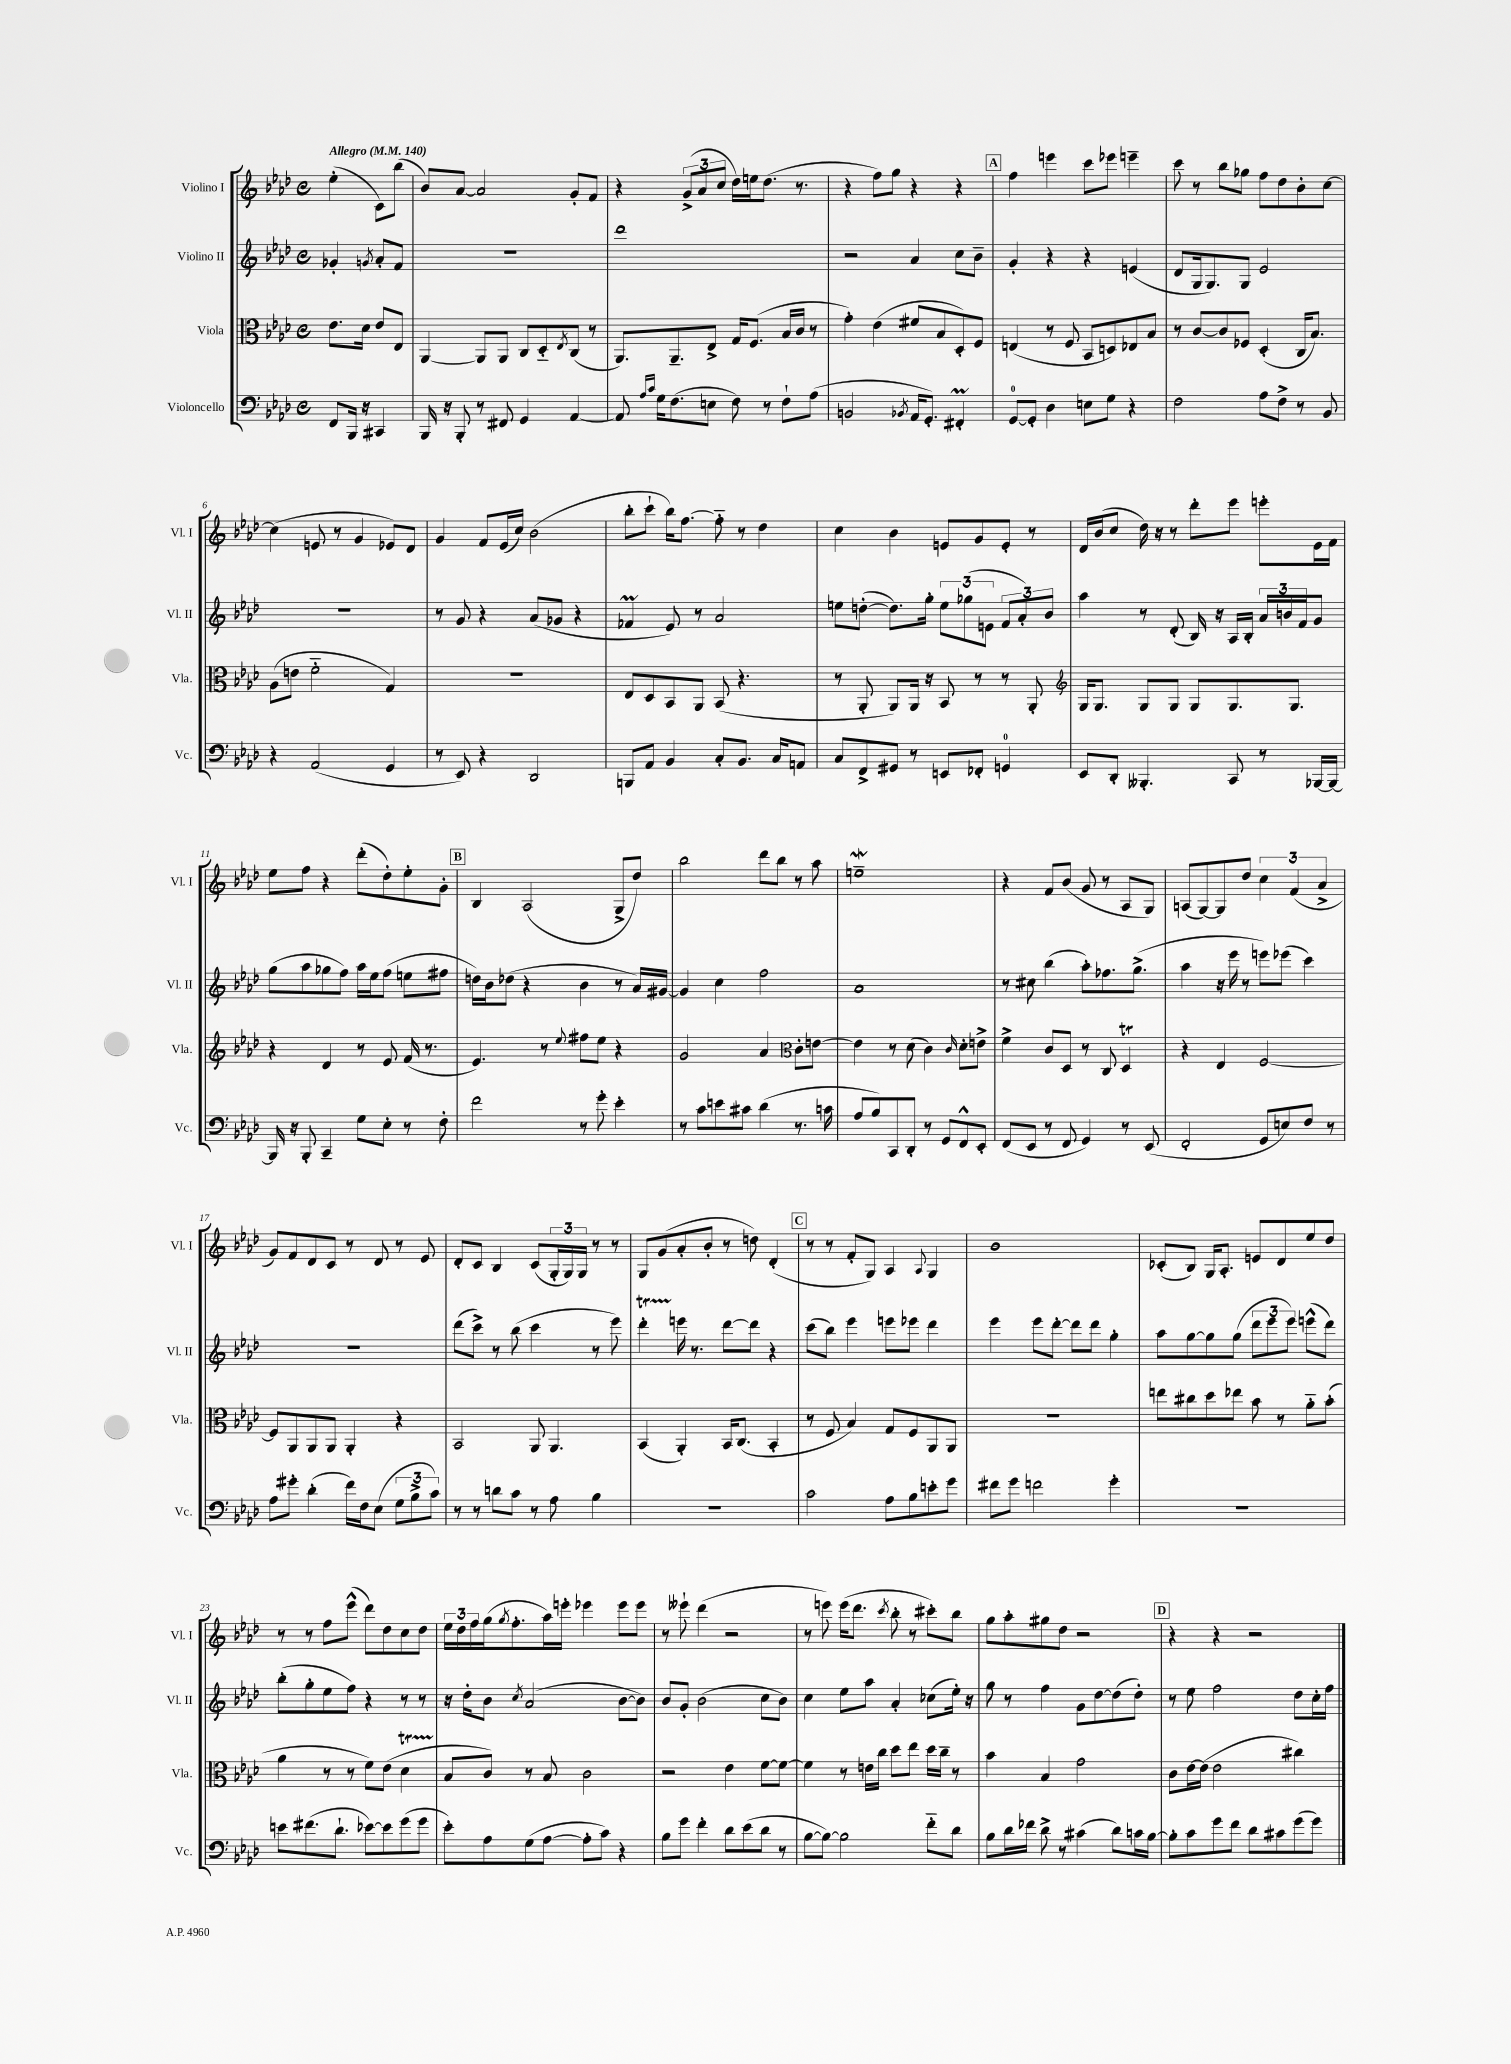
<<
\new StaffGroup <<
\new Staff = "s0" \with { instrumentName = "Violino I" shortInstrumentName = "Vl. I" } {
    \clef treble \key aes \major \defaultTimeSignature \time 4/4 \partial 2 \tempo "Allegro" 4 = 140
    ees''4-.( c'8) bes''8( |
    bes'8) aes'8~ aes'2 g'8-. f'8 |
    r4 \tuplet 3/2 { g'8->( aes'8 c''8 } des''16) e''16 des''8.( r8. |
    r4 f''8) g''8 r4 r4 |
    \mark \markup { \box "A" } f''4 e'''4 c'''8 ees'''8 e'''4-- |
    c'''8 r8 bes''8 ges''8 f''8 des''8 bes'8-. c''8~ |
    c''4( e'8 r8 g'4 ees'8) des'8 |
    g'4 f'8 ees'16( c''16) bes'2( |
    bes''8-. c'''8-! bes''16) f''8.~ f''8-_ r8 des''4 |
    c''4 bes'4 e'8 g'8 e'8-. r8 |
    des'16 bes'16( c''8 des''16) r16 r8 des'''8-. ees'''8 e'''8-. ees'16 f'16 |
    ees''8 f''8 r4 des'''8-.( des''8-.) ees''8-. g'8-. |
    \mark \markup { \box "B" } bes4 aes2( g8-> des''8) |
    bes''2 des'''8 bes''8 r8 aes''8 |
    e''1--\mordent |
    r4 f'8 bes'8( g'8 r8 aes8 g8) |
    a8( g8~) g8 des''8 \tuplet 3/2 { c''4 f'4( aes'4-> } |
    g'8) f'8 des'8 c'8 r8 des'8 r8 ees'8 |
    des'8-. c'8 bes4 c'8( \tuplet 3/2 { g16-. g16) g16 } r8 r8 |
    g8 g'8( aes'8-. bes'8-. r8 d''8) des'4-.( |
    \mark \markup { \box "C" } r8 r8 f'8-. g8) aes4 \appoggiatura { aes8 } g4 |
    bes'1 |
    ces'8-.( bes8) g16 aes8.-. e'8 des'8 ees''8 des''8 |
    r8 r8 f''8 ees'''8-^( des'''8) des''8 c''8 des''8 |
    \tuplet 3/2 { ees''16 des''16 f''16 } g''16( \acciaccatura { g''8 } f''8.-. aes''16) e'''16-. ees'''4 ees'''8 ees'''8 |
    r8 eeses'''8-! des'''4( r2 |
    r8 e'''8) e'''16( des'''8. \acciaccatura { c'''8 } bes''8-. r8 cis'''8-.) bes''8 |
    g''8 aes''8-. gis''8 des''8 r2 |
    \mark \markup { \box "D" } r4 r4 r2 \bar "|." |
}
\new Staff = "s1" \with { instrumentName = "Violino II" shortInstrumentName = "Vl. II" } {
    \clef treble \key aes \major \defaultTimeSignature \time 4/4 \partial 2
    ges'4-. \acciaccatura { g'8 } aes'8-. f'8 |
    R1 |
    des'''1 |
    r2 aes'4 c''8 bes'8-- |
    \mark \markup { \box "A" } g'4-. r4 r4 e'4( |
    des'8 g16 g8.) g8 ees'2 |
    R1 |
    r8 g'8 r4 aes'8( ges'8 r4 |
    fes'4\prall ees'8) r8 aes'2 |
    e''8 d''8~-.( d''8.) g''16-. \tuplet 3/2 { e''8 ges''8( e'8 } \tuplet 3/2 { f'8 aes'8-.) bes'8 } |
    aes''4 r8 des'8-.( bes16) r16 aes16 bes16-. \tuplet 3/2 { aes'16 b'16 f'16 } g'8 |
    g''8( aes''8 ges''8 f''8) aes''16 ees''16 f''8( e''8 fis''8 |
    \mark \markup { \box "B" } d''16) bes'16 des''8( r4 bes'4 r8 aes'16) gis'16~ |
    gis'4 c''4 f''2 |
    aes'1 |
    r8 cis''8 bes''4( aes''8-.) fes''8. g''8.->( |
    aes''4 r16 ees'''16 r8 e'''8) ees'''8( c'''4) |
    r1 |
    des'''8( c'''8->) r8 bes''8( c'''4 r8 ees'''8) |
    des'''4-.\startTrillSpan e'''16\stopTrillSpan r8. des'''8~ des'''8 r4 |
    \mark \markup { \box "C" } c'''8( bes''8) ees'''4 e'''8 ees'''8 des'''4 |
    ees'''4 ees'''8 des'''8~-. des'''8 des'''8 g''4-. |
    aes''8 g''8~ g''8 g''8( \tuplet 3/2 { des'''8 ees'''8 ees'''8) } e'''8-^( des'''8) |
    bes''8-.( g''8-. ees''8 f''8) r4 r8 r8 |
    r16 des''16-. bes'8 \acciaccatura { c''8 } aes'2( bes'8~ bes'8) |
    bes'8 g'8-. bes'2( c''8 bes'8) |
    c''4 ees''8 aes''8 aes'4-. ces''8( ees''16-.) r16 |
    g''8 r8 f''4 g'8 des''8~ des''8( des''8-.) |
    \mark \markup { \box "D" } r8 ees''8 f''2 des''8 c''16-. f''16 \bar "|." |
}
\new Staff = "s2" \with { instrumentName = "Viola" shortInstrumentName = "Vla." } {
    \clef alto \key aes \major \defaultTimeSignature \time 4/4 \partial 2
    ees'8. des'16 ees'8 ees8 |
    aes,4~ aes,8 aes,8 c8 des8-_ \acciaccatura { ees8 } c8( r8 |
    aes,8.) aes,8.-- ees8-> g16 f8.( bes16 c'16 r8 |
    g'4-.) ees'4( fis'8 bes8 des8-.) f8 |
    \mark \markup { \box "A" } e4( r8 f8 bes,8 d8) ees8 bes8 |
    r8 c'8~ c'8 fes8 des4-.( c16 bes8.) |
    aes8( e'8 f'2-_ g4) |
    R1 |
    ees8 des8 bes,8 aes,8 bes,8( r4. |
    r8 aes,8-. aes,8) aes,16 r16 bes,8 r8 r8 aes,8-. |
    \clef treble g16 g8. g8 g8 g8 g8. g8. |
    r4 des'4 r8 ees'8 f'16( r8. |
    \mark \markup { \box "B" } ees'4.) r8 \appoggiatura { ees''8 } fis''8 ees''8 r4 |
    g'2 aes'4 \clef alto c'8-. e'8~ |
    e'4 r8 des'8( c'4) \grace { c'16 } des'8-. e'8-> |
    f'4-> c'8 des8 r8 c8 des4\trill |
    r4 ees4 f2~ |
    f8 aes,8 aes,8 aes,8 aes,4-. r4 |
    bes,2 aes,8 aes,4. |
    bes,4( aes,4-.) bes,16 c8.( bes,4-. |
    \mark \markup { \box "C" } r8 f8 bes4) g8 f8 aes,8 aes,8 |
    R1 |
    e''8 cis''8 des''8 ees''8 bes'8 r8 aes'8-_ bes'8-.( |
    aes'4 r8 r8 f'8) ees'8( des'4\startTrillSpan |
    bes8\stopTrillSpan c'8) r8 bes8 c'2 |
    r2 ees'4 f'8~ f'8~ |
    f'4 r8 e'16 c''16 des''8 ees''8 des''16 c''16-- r8 |
    bes'4 bes4 g'2 |
    \mark \markup { \box "D" } c'8 ees'16~ ees'16( ees'2 cis''4) \bar "|." |
}
\new Staff = "s3" \with { instrumentName = "Violoncello" shortInstrumentName = "Vc." } {
    \clef bass \key aes \major \defaultTimeSignature \time 4/4 \partial 2
    f,8 bes,,16 r16 cis,4 |
    bes,,16 r16 bes,,8-. r8 fis,8 g,4 aes,4~ |
    aes,8 \grace { aes16 c'16 } g16 f8.( e8 f8) r8 f8-! aes8( |
    b,2 \acciaccatura { bes,8 } aes,16 g,8.-.) fis,4-.\prall |
    \mark \markup { \box "A" } g,8-0~ g,8-. des4 e8 g8 r4 |
    f2 aes8 f8-> r8 bes,8 |
    r4 aes,2( g,4 |
    r8 ees,8) r4 des,2 |
    b,,8 aes,8 bes,4 c8-. bes,8. c16 a,8 |
    c8 f,8-> gis,8 r8 e,8 fes,8-. g,4-0 |
    ees,8 des,8-. beses,,4.-. c,8 r8 bes,,16~ bes,,16~ |
    bes,,16 r16 bes,,8-. c,4-- g8 ees8-. r8 f8-. |
    \mark \markup { \box "B" } f'2 r8 g'8-. ees'4-. |
    r8 c'8 e'8 cis'8 des'4( r8. c'16 |
    aes8 bes8) c,8 des,8-. r8 g,8 f,8-^ ees,8-. |
    f,8( ees,8 r8 f,8 g,4) r8 ees,8( |
    f,2-. g,8 e8) f8 r8 |
    aes8 gis'8-. des'4-.( f'16) f16 ees8( \tuplet 3/2 { g8 bes8-> c'8) } |
    r8 r8 d'8 c'8 r8 aes8 bes4 |
    R1 |
    \mark \markup { \box "C" } c'2 aes8 bes8 e'8-. g'8 |
    fis'8 g'8 f'2 g'4-. |
    R1 |
    e'8 fis'8.( des'8.-! ees'8~) ees'8 g'8( g'8 |
    ees'8-.) aes8 g8( aes8~ aes8-. c'8) r4 |
    bes8 g'8 f'4-. des'8 ees'8( des'8 r8 |
    bes8~ bes8~) bes2 f'8-_ des'8 |
    bes8 des'16 fes'16 des'8-> r8 cis'4( des'8) c'16 bes16~ |
    \mark \markup { \box "D" } bes8-. c'8 g'8 f'8 des'8 cis'8 g'8( g'8) \bar "|." |
}
>>
>>
